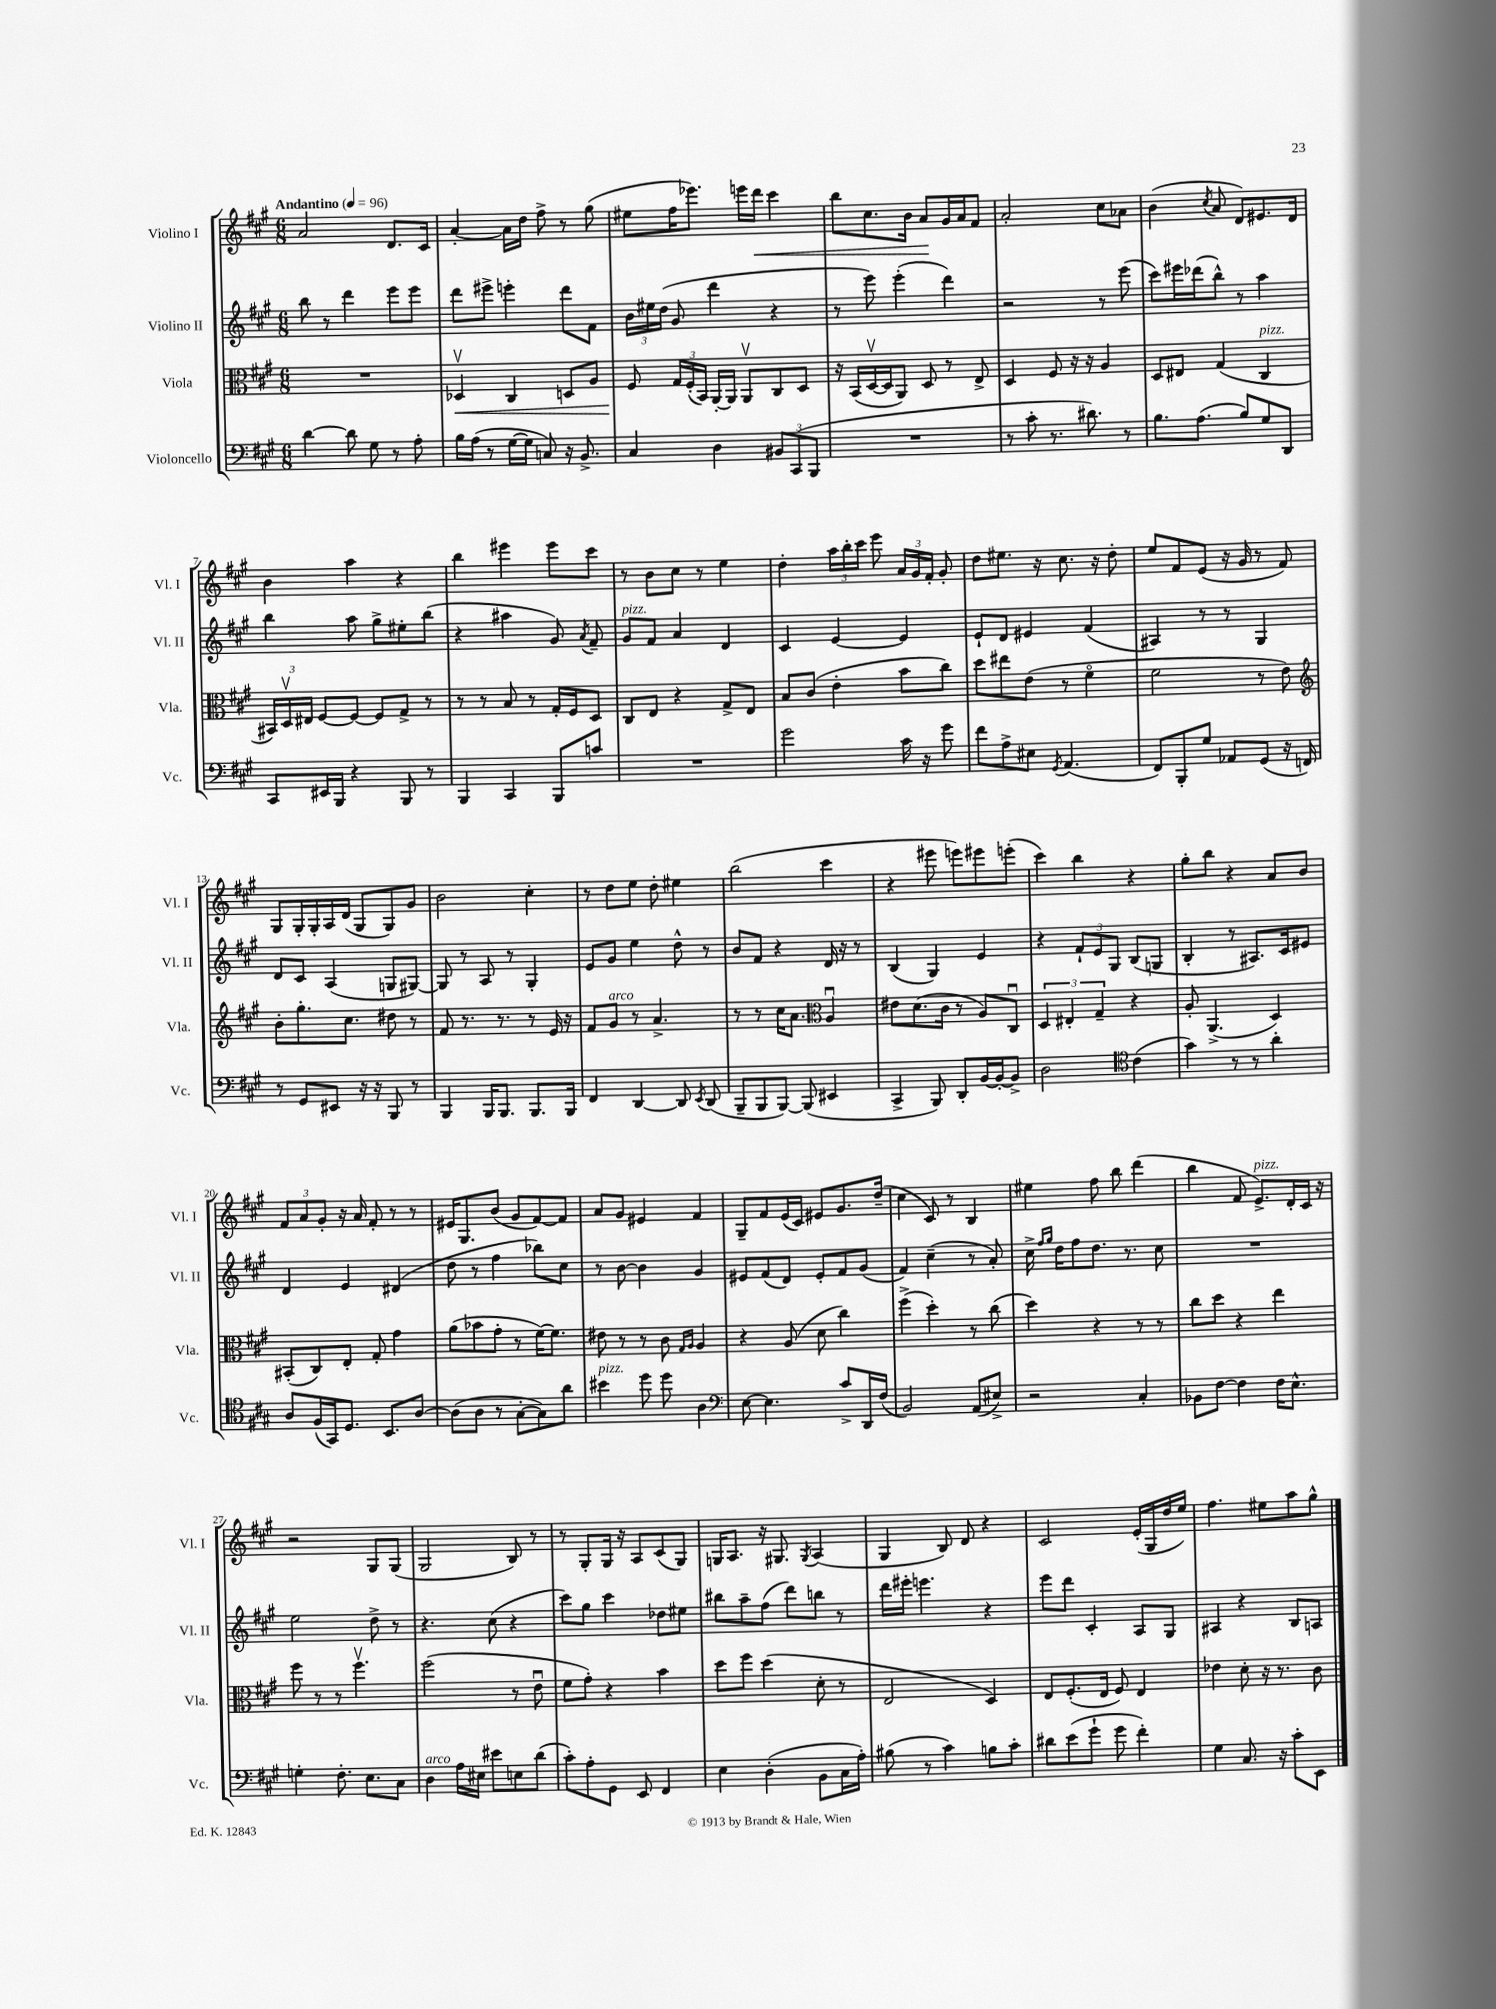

**kern	**kern	**kern	**kern
*staff4	*staff3	*staff2	*staff1
*clefF4	*clefC3	*clefG2	*clefG2
*k[f#c#g#]	*k[f#c#g#]	*k[f#c#g#]	*k[f#c#g#]
*M6/8	*M6/8	*M6/8	*M6/8
*MM96	*MM96	*MM96	*MM96
[4d	2.r	8bb	2a
.	.	8r	.
8d]	.	4ddd	.
8G#	.	.	.
8r	.	8eee	8.d
8A'	.	8eee	.
.	.	.	16c#
=	=	=	=
16B	4D-v	8ddd	[4a'
(16A	.	.	.
8r	.	8eee#^	.
[16G#	4C#	4eee'	16a]
16G#]	.	.	16dd
8C)	.	.	8ff#^
16r	8D	8ddd	8r
8.BB^	.	.	.
.	8A	8f#	(8gg#
=	=	=	=
4C#	8F#	24b	8ee#
.	.	24ee#	.
.	.	(24dd	.
.	24G#	8g#	16ff#
.	(24F#'	.	.
.	.	.	8.eee-)
.	24BB)	.	.
4D	[16AA'	4ddd	.
.	16AA]	.	.
.	8AAv	.	16eee
.	.	.	16ddd
12BB#	8C#	4r	4ccc#
(12CC#	.	.	.
.	8D	.	.
12BBB	.	.	.
=	=	=	=
2.r	16r	8r	8bb
.	(16BB	.	.
.	[16Dv	8eee)	8.cc#
.	16D]	.	.
.	8AA)	(4eee'	.
.	.	.	16b
.	8D	.	8a
.	8r	4ddd)	16g#
.	.	.	16a
.	8E^	.	8f#
=	=	=	=
8r	4D	2r	2a'
8c#'	.	.	.
8.r	8F#	.	.
.	16r	.	.
8.d#)	16r	.	.
.	4A	8r	8cc#
8r	.	(8eee	8a-
=	=	=	=
8.B	8D	8ccc#)	(4b
.	8E#	16eee#	.
(8.A	.	(16ddd-	.
.	.	.	8qcc#
.	(4G#	8bb^^)	8a
8B)	.	8r	8d)
8G#	4C#	4aa	8.e#
8DD	.	.	.
.	.	.	16d
=	=	=	=
8CC#	24BB#)	4bb	4b
.	24Dv	.	.
.	24E#	.	.
16EE#	[8F#	.	.
16BBB	.	.	.
4r	8F#_	8aa	4aa
.	8F#]	8gg#^	.
8BBB	8G#^	8ee#'	4r
8r	8r	(8bb	.
=	=	=	=
4BBB	8r	4r	4bb
.	8r	.	.
4CC#	8B	4aa#	4eee#
.	8r	.	.
8BBB	16G#'	8g#)	8eee#
.	16F#	.	.
.	.	8qa	.
8c	8D	8f#~	8ccc#
=	=	=	=
2.r	8C#	8g#	8r
.	8E	8f#	8b
.	4r	4a	8cc#
.	.	.	8r
.	8G#^	4d	4ee
.	8E	.	.
=	=	=	=
2g#	8B	4c#	4dd'
.	(8c#	.	.
.	4e'	[4e	24aa
.	.	.	24bb'
.	.	.	24ccc#
.	.	.	8eee
16c#	8b	4e]	24a
.	.	.	24g#
16r	.	.	.
.	.	.	24f#'
8g#	8cc#)	.	8g#'
=	=	=	=
8f#	8dd	8e`	8dd
8A^	8ee#	8d	8.ee#
8E#	(8e	4e#	.
.	.	.	16r
8qGG#	.	.	.
(4.AA	8r	.	8.cc#
.	4f#o	(4f#	.
.	.	.	16r
.	.	.	8dd'
=	=	=	=
8FF#)	2f#	4A#)	8ee
8BBB'	.	.	8f#
8G#	.	8r	(8e
8AA-	.	8r	16r
.	.	.	16g#
(8GG#	8r	4G#	8r
16r	8e)	.	8f#)
16FF)	.	.	.
=	=	=	=
*	*clefG2	*	*
8r	8b'	8d	8G#
8GG#	8.gg#'	8c#	16G#'
.	.	.	16G#'
8EE#	.	(4A	16A
.	8.cc#	.	(16d
16r	.	.	8G#
16r	.	.	.
8BBB	8dd#	8G	8G#)
8r	8r	[8G#)	8g#
=	=	=	=
4BBB	8f#	8G#]	2b
.	8.r	8r	.
16BBB	.	8A	.
8.BBB	8.r	.	.
.	.	8r	.
8.BBB	8r	4G#'	4cc#'
.	16e	.	.
16BBB	16r	.	.
=	=	=	=
4FF#	8f#	8e	8r
.	8g#	8g#	8dd
[4DD	8r	4ee	8ee
.	4.a^	.	8dd'
8DD]	.	8dd^^	4ee#
8qEE	.	.	.
(8DD	.	8r	.
=	=	=	=
8BBB~	8r	8b	(2bb
8BBB	8r	8f#	.
[8BBB)	16cc#	4r	.
.	8.a	.	.
(8BBB]	.	.	.
*	*clefC3	*	*
4EE#	4Au	16d	4ccc#
.	.	16r	.
.	.	8r	.
=	=	=	=
4CC#^	8e#	(4B	4r
.	(8.d	.	.
8BBB)	.	4G#)	8eee#
.	16c#	.	.
8DD'	8r	.	8eee)
[16BB	8A)	4e	8eee#
16BB'_	.	.	.
8BB^]	8C#u	.	(8eee'
=	=	=	=
2D	6D	4r	4ccc#)
.	6E#'	.	.
.	.	12f#`	4bb
.	6G#~	12e	.
.	.	12G#	.
*clefC4	*	*	*
(4c#	4r	(8B	4r
.	.	8G	.
=	=	=	=
4g#)	8A'	4B'	8gg#'
.	(4.AA^	.	8bb
8r	.	8r	4r
8r	.	8.A#)	.
4a'	4D)	.	8a
.	.	16c#	.
.	.	8e#	8b
=	=	=	=
8A	(8BB#'	4d	12f#
.	.	.	12a
(16F#	8C#)	.	.
.	.	.	12g#'
16GG#)	.	.	.
8.D	8E'	4e	16r
.	.	.	16a
.	8G#'	.	8f#'
8.BB	.	.	.
.	4g#	(4d#	8r
[8A	.	.	8r
=	=	=	=
(8A]	(8a	8dd	16e#
.	.	.	8.G#
8A	8b-	8r	.
8r	8g#'	4ff#	(8b
[8G#'	8r	.	8g#
8G#])	[16f#)	8bb-)	[8f#)
.	8.f#]	.	.
8a	.	8cc#	8f#]
=	=	=	=
4b#	8e#	8r	8a
.	8r	[8b	8g#
8dd	8r	4b]	4e#
8dd	8c#	.	.
.	16qqG#	.	.
.	16qqA	.	.
4A	4A	4g#	4f#
=	=	=	=
*clefF4	*	*	*
[8E	4r	8e#	8G#~
4.E]	.	(8f#	8f#
.	(8A	8d)	(16e
.	.	.	16c#)
.	8d	8e#'	8e#
8c#^	4cc#)	8f#	8.g#
16DD	.	(8g#	.
(16F#	.	.	(16dd~
=	=	=	=
2BB)	(4ff#^	4f#)	4cc#
.	4dd')	(4cc#~	8c#)
.	.	.	8r
(8AA	8r	8r	4B
8E#^)	(8cc#	8a')	.
=	=	=	=
2r	4dd)	16cc#^	4ee#
.	.	16qqff#	.
.	.	16qqgg#	.
.	.	16dd	.
.	.	8ff#	.
.	4r	8.dd	8ff#
.	.	.	8bb
.	.	8.r	.
4C#'	8r	.	(4ddd
.	8r	8cc#	.
=	=	=	=
8BB-	8cc#	2.r	4bb
[8F#	8dd	.	.
4F#]	4r	.	8f#
.	.	.	8.e^)
16F#	4ee	.	.
8.E^^	.	.	16d'
.	.	.	16c#
.	.	.	16r
=	=	=	=
4G'	8ff#	2ee	2r
.	8r	.	.
8.F#'	8r	.	.
.	4.ff#v	.	.
8.E	.	.	.
.	.	8dd^	8G#
8C#	.	8r	(8G#
=	=	=	=
4D	(2ff#	4.r	2G#
16A	.	.	.
16E#	.	.	.
8e#	.	(8cc#	.
8E	8r	4r	8B)
(8d	8eu	.	8r
=	=	=	=
8c#')	8f#	8ccc#)	8r
8A'	8g#')	8gg#	8G#'
8GG#	4r	4ccc#	16G#
.	.	.	16r
8EE	.	.	8A
4FF#	4b	8dd-	(8c#
.	.	8ee#	8G#)
=	=	=	=
4E	8dd	8bb#	16G
.	.	.	8.A
.	8ff#	8aa~	.
(4D'	(4dd	(8ff#	16r
.	.	.	8.G#
.	.	8ddd)	.
.	.	.	8qG#
8BB	8d'	8bb	(4A
16C#	8r	8r	.
16A')	.	.	.
=	=	=	=
(8B#	2E	16ddd	4G#
.	.	16eee#'	.
8r	.	4.eee	.
4c#)	.	.	8B)
.	.	.	8d
8B	4D)	4r	4r
8c#'	.	.	.
=	=	=	=
8d#	8E	8eee	2c#
(8e	(8.F#'	8ddd	.
8g#`	.	4c#'	.
.	16E	.	.
8g#	8F#)	.	.
4f#')	4E	8A	(16e'
.	.	.	16G#
.	.	8G#	16dd
.	.	.	16ee)
=	=	=	=
4G#	4e-	4A#	4.ff#
8.C#	8d'	4r	.
.	16r	.	8ee#
16r	8.r	.	.
8c#'	.	8B	8aa
8EE	8c#	8A	8gg#^^
==	==	==	==
*-	*-	*-	*-
